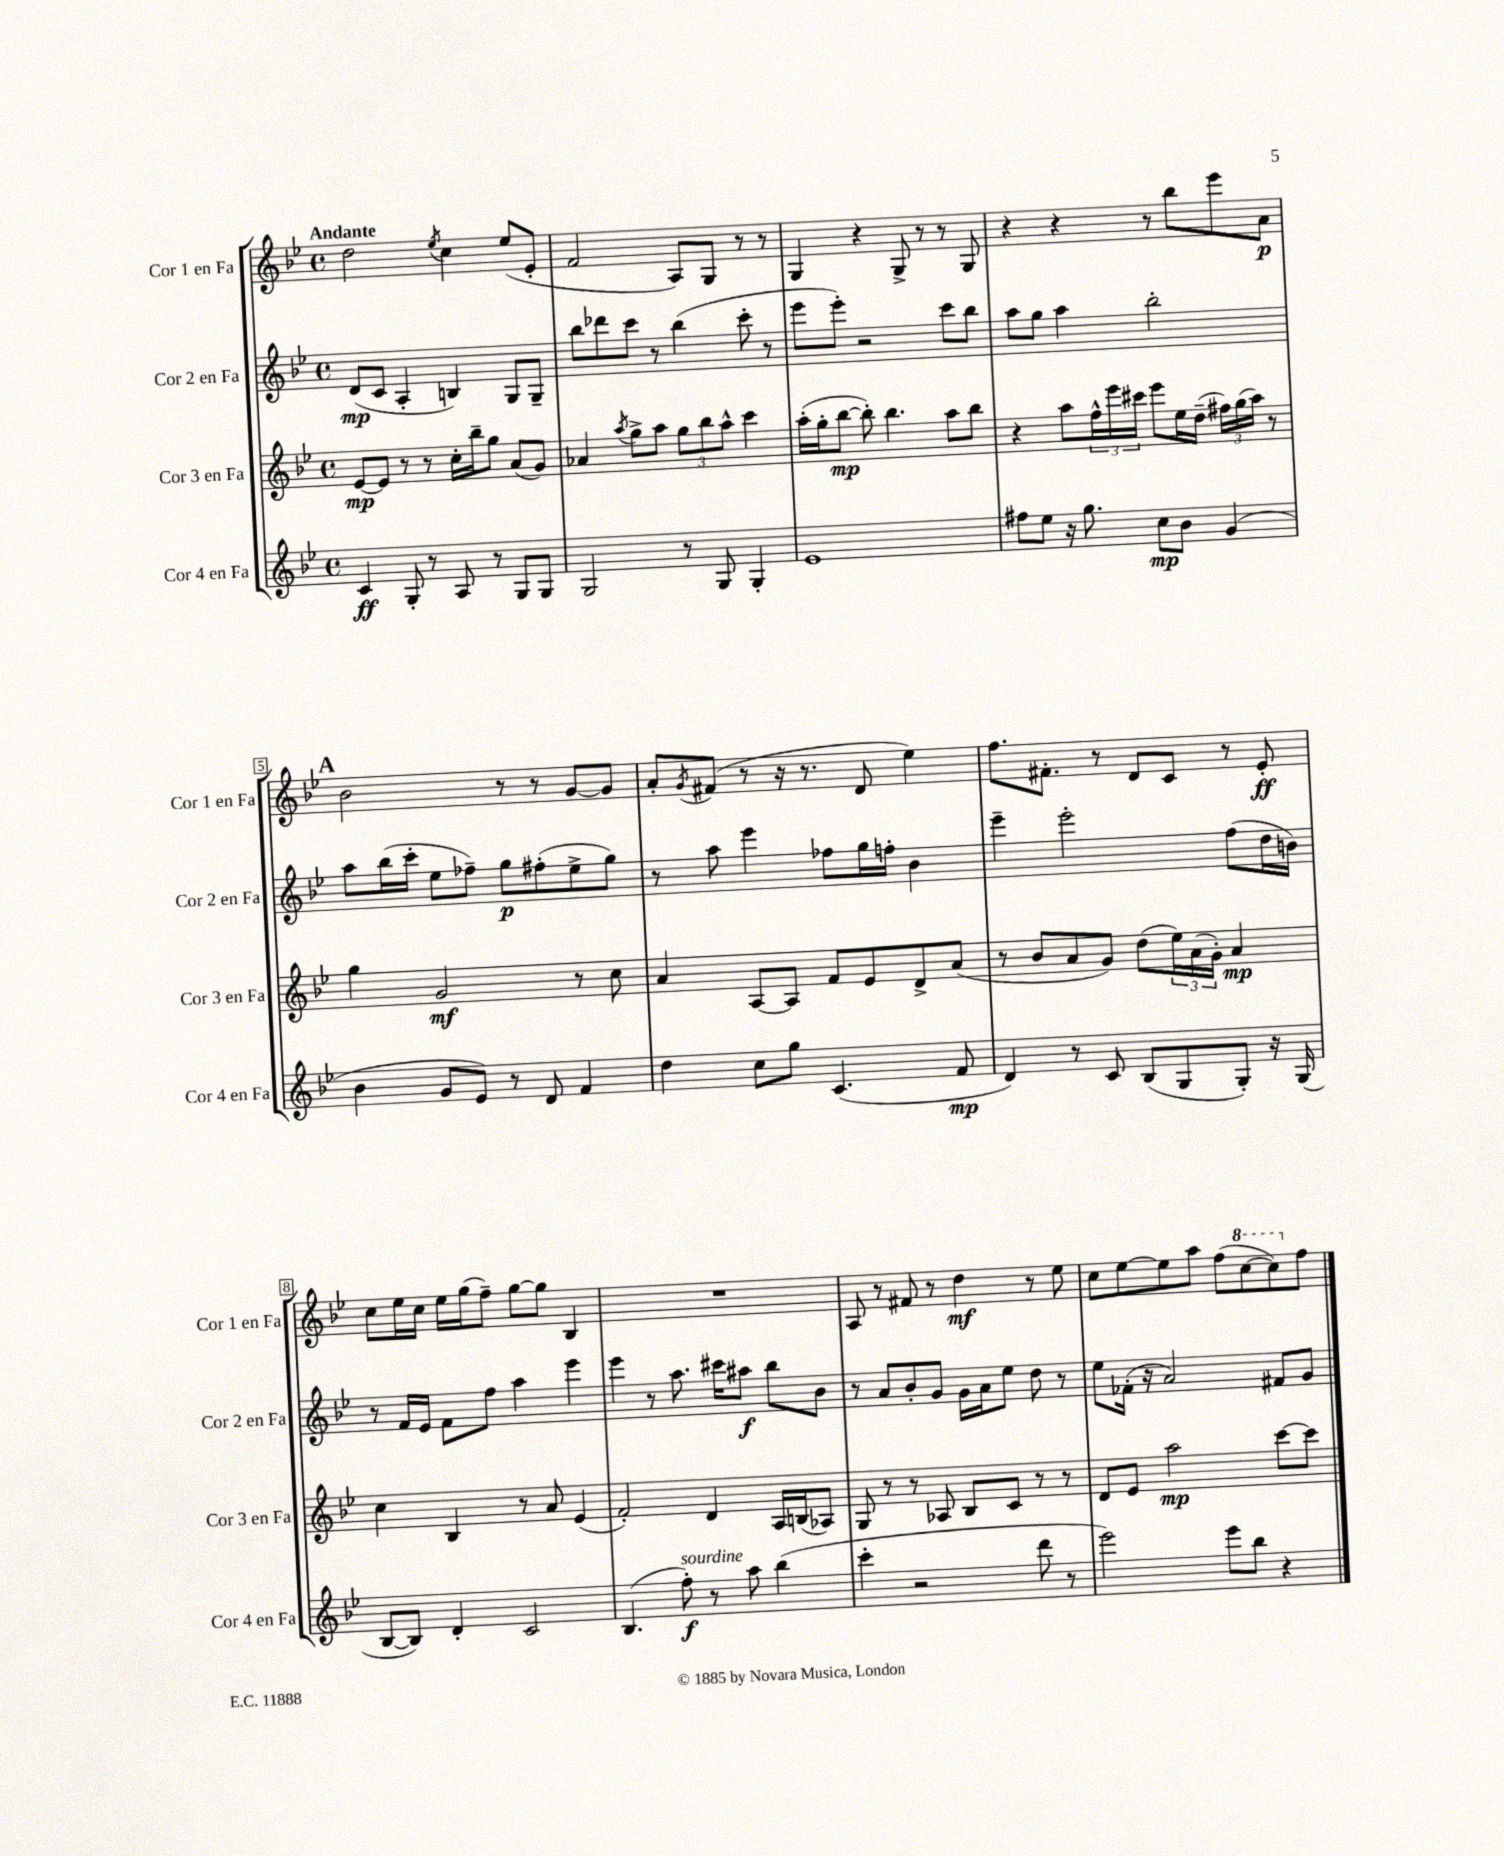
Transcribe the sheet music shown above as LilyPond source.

<<
\new StaffGroup <<
\new Staff = "s0" \with { instrumentName = "Cor 1 en Fa" shortInstrumentName = "Cor 1 en Fa" } {
    \clef treble \key bes \major \defaultTimeSignature \time 4/4 \tempo "Andante"
    d''2 \acciaccatura { ees''8 } c''4 ees''8( ees'8-. |
    f'2 a8) g8 r8 r8 |
    g4 r4 g8-> r8 r8 g8 |
    r4 r4 r8 bes''8 ees'''8 a'8\p |
    \mark \markup { \bold "A" } bes'2 r8 r8 g'8~ g'8 |
    a'8-. \acciaccatura { g'8 } fis'8( r8 r16 r8. d'8 ees''4) |
    f''8. fis'8.-. r8 d'8 c'8 r8 ees'8-.\ff |
    c''8 ees''16 c''16 ees''16 g''16( f''8--) g''8~ g''8 bes4 |
    R1 |
    a8 r8 fis'8 r8 d''4\mf r8 ees''8 |
    c''8 ees''8~ ees''8 a''8 f''8( \ottava #1 c'''8~ c'''8) \ottava #0 f''8 \bar "|." |
}
\new Staff = "s1" \with { instrumentName = "Cor 2 en Fa" shortInstrumentName = "Cor 2 en Fa" } {
    \clef treble \key bes \major \defaultTimeSignature \time 4/4
    d'8\mp( c'8 a4-. b4) g8 g8-- |
    bes''8 des'''8 c'''8 r8 bes''4( c'''8-. r8 |
    ees'''8 ees'''8-.) r2 c'''8 bes''8 |
    a''8 g''8 a''4 bes''2-. |
    \mark \markup { \bold "A" } a''8 bes''16( c'''16-. ees''8 fes''8--) g''8\p fis''8-.( ees''8-> g''8) |
    r8 a''8 ees'''4 fes''8 g''16 f''16-. bes'4 |
    ees'''4-- ees'''2-. f''8( d''16 b'16) |
    r8 f'16 ees'16 f'8 f''8 a''4 ees'''4 |
    ees'''4 r8 a''8. cis'''16 ais''8\f bes''8 bes'8 |
    r8 a'8 bes'8-. g'8 g'16 a'16 ees''8 d''8 r8 |
    ees''8 fes'16-.( r16 a'2) fis'8 g'8 \bar "|." |
}
\new Staff = "s2" \with { instrumentName = "Cor 3 en Fa" shortInstrumentName = "Cor 3 en Fa" } {
    \clef treble \key bes \major \defaultTimeSignature \time 4/4
    ees'8~\mp ees'8 r8 r8 c''16-. bes''16-- g''8 a'8( g'8) |
    aes'4 \acciaccatura { a''8 } g''8-> a''8 \tuplet 3/2 { g''8 bes''8 a''8-^ } c'''4 |
    a''16-.( g''16-. bes''8~\mp bes''8-.) bes''4. a''8 bes''8 |
    r4 a''8 \tuplet 3/2 { f''16-^ ees'''16 cis'''16 } ees'''8 ees''16 d''16--( \tuplet 3/2 { fis''16) g''16( a''16) } r8 |
    \mark \markup { \bold "A" } g''4 g'2\mf r8 c''8 |
    a'4 a8~ a8 f'8 ees'8 d'8-> a'8( |
    r8 bes'8 a'8 g'8) d''8( \tuplet 3/2 { ees''16) a'16( g'16-.) } a'4\mp |
    c''4 bes4 r8 a'8 ees'4( |
    f'2-.) d'4 a16 b16( aes8) |
    g8 r8 r8 aes8 bes8 c'8 r8 r8 |
    d'8 ees'8 a''2\mp c'''8~ c'''8 \bar "|." |
}
\new Staff = "s3" \with { instrumentName = "Cor 4 en Fa" shortInstrumentName = "Cor 4 en Fa" } {
    \clef treble \key bes \major \defaultTimeSignature \time 4/4
    c'4\ff g8-. r8 a8 r8 g8 g8 |
    g2 r8 g8 g4-. |
    ees'1 |
    fis''8 ees''8 r16 g''8. c''8\mp bes'8 g'4( |
    \mark \markup { \bold "A" } bes'4 g'8 ees'8) r8 d'8 f'4 |
    d''4 c''8 g''8 c'4.( f'8\mp |
    d'4) r8 c'8 bes8( g8 g8-.) r16 g16( |
    bes8~ bes8) d'4-. c'2 |
    bes4.( f''8-.\f^\markup { \italic "sourdine" }) r8 a''8 bes''4( |
    c'''4-. r2 d'''8 r8 |
    ees'''2) ees'''8 bes''8 r4 \bar "|." |
}
>>
>>
\layout { \context { \Score \override BarNumber.stencil = #(make-stencil-boxer 0.1 0.3 ly:text-interface::print) } }
